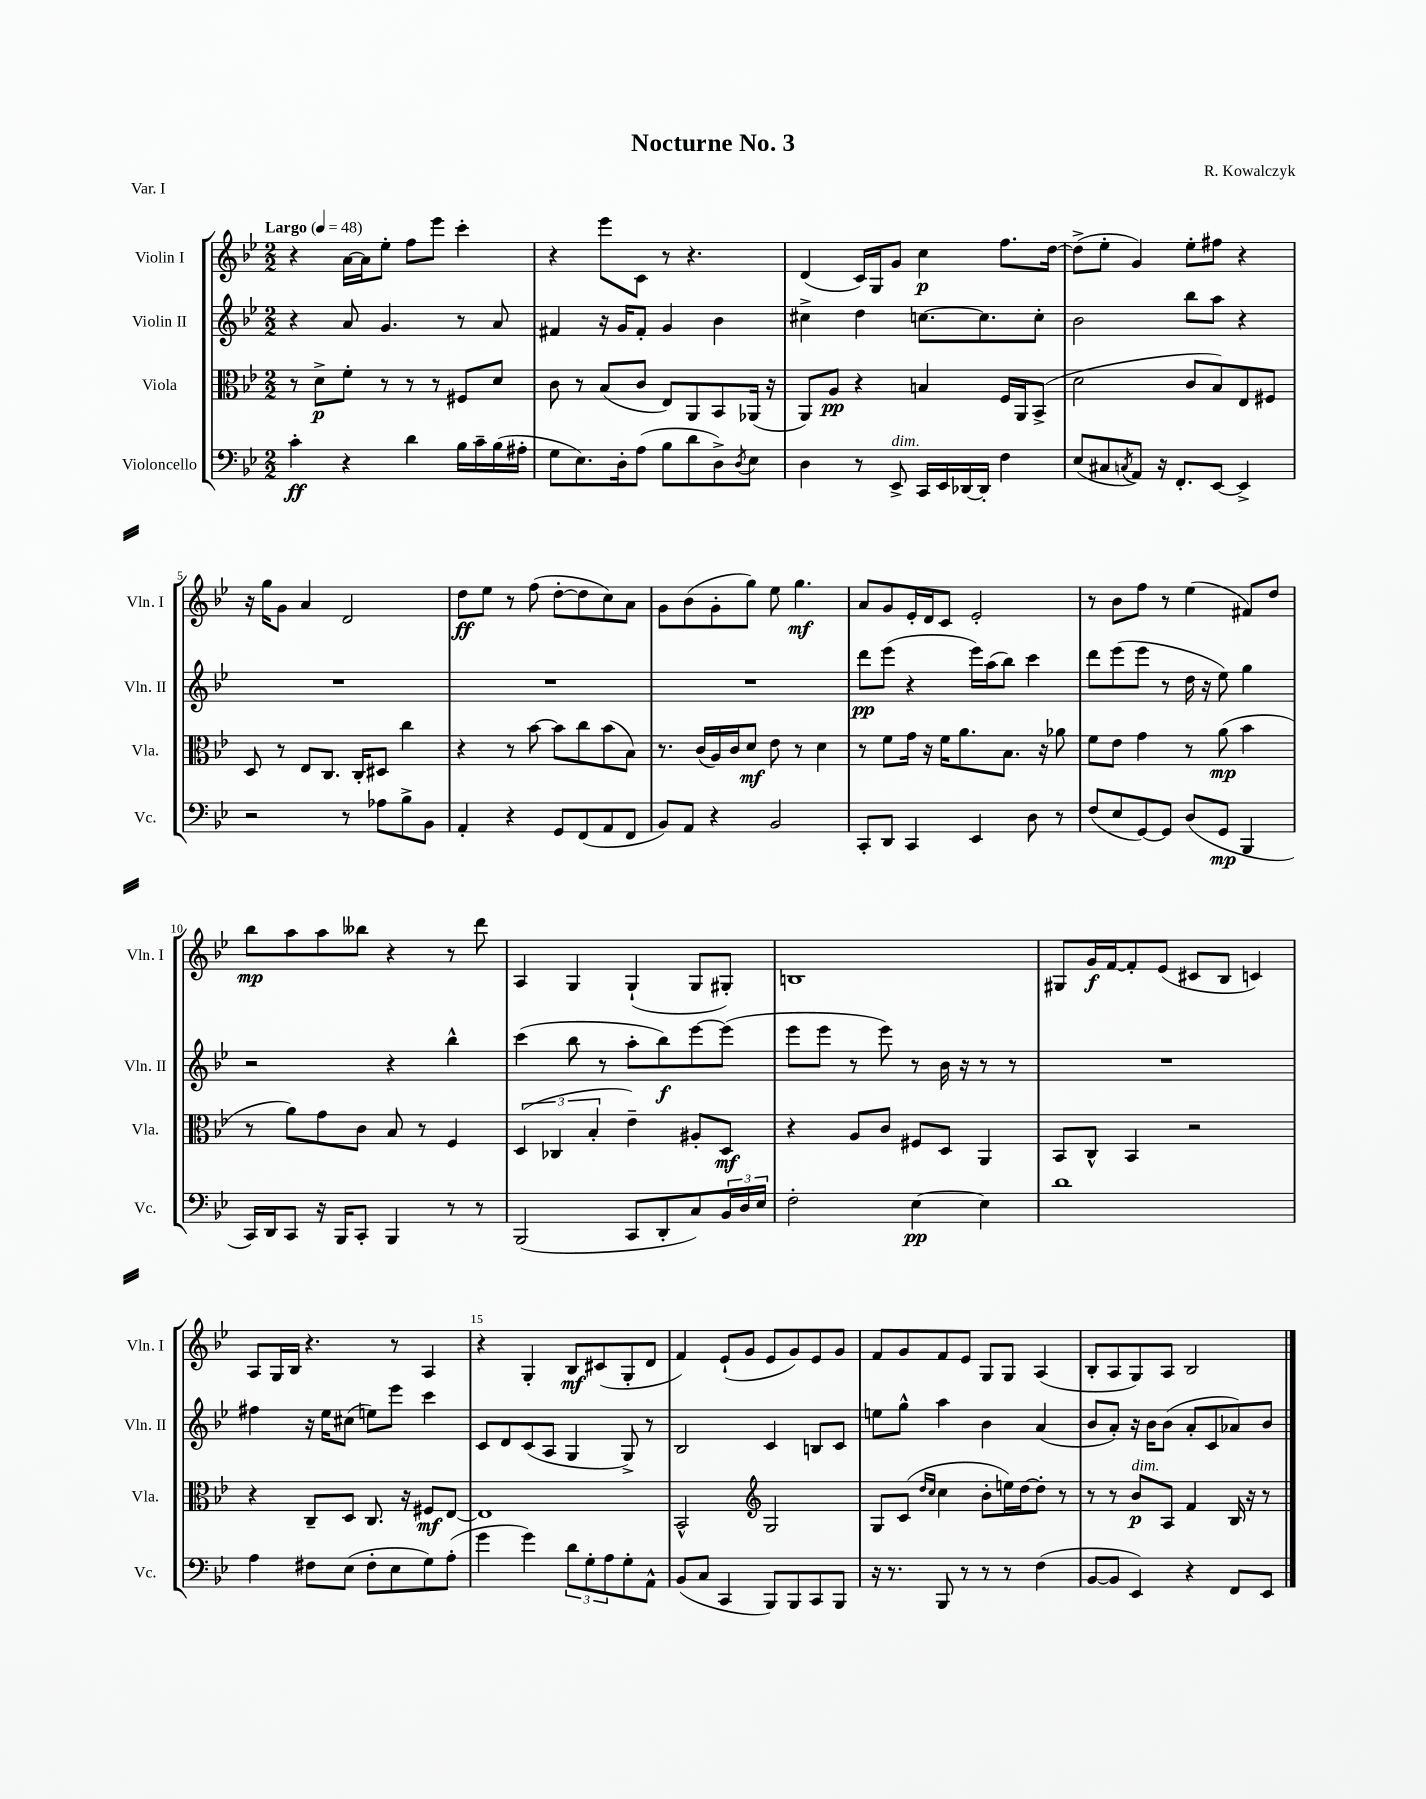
\header { title = "Nocturne No. 3" composer = "R. Kowalczyk" piece = "Var. I" }
<<
\new StaffGroup <<
\new Staff = "s0" \with { instrumentName = "Violin I" shortInstrumentName = "Vln. I" } {
    \clef treble \key bes \major \numericTimeSignature \time 2/2 \tempo "Largo" 4 = 48
    r4 a'16~ a'16 ees''8-. f''8 ees'''8 c'''4-. |
    r4 ees'''8 c'8 r8 r4. |
    d'4( c'16) g16 g'8 c''4\p f''8. d''16~ |
    d''8->( ees''8-. g'4) ees''8-. fis''8 r4 |
    r16 g''16 g'8 a'4 d'2 |
    d''8\ff ees''8 r8 f''8( d''8~-. d''8 c''8) a'8 |
    g'8 bes'8( g'8-. g''8) ees''8 g''4.\mf |
    a'8 g'8 ees'16-. d'16 c'8 ees'2-. |
    r8 bes'8 f''8 r8 ees''4( fis'8) d''8 |
    bes''8\mp a''8 a''8 beses''8 r4 r8 d'''8 |
    a4 g4 g4-!( g8 gis8-.) |
    b1 |
    gis8 g'16\f f'16~ f'8-. ees'8( cis'8 bes8 c'4) |
    a8 g16 bes16 r4. r8 a4 |
    r4 g4-. bes8\mf cis'8( g8-. d'8 |
    f'4) ees'8-!( g'8 ees'8 g'8) ees'8 g'8 |
    f'8 g'8 f'8 ees'8 g8 g8 a4( |
    bes8-. a8 g8) a8 bes2 \bar "|." |
}
\new Staff = "s1" \with { instrumentName = "Violin II" shortInstrumentName = "Vln. II" } {
    \clef treble \key bes \major \numericTimeSignature \time 2/2
    r4 a'8 g'4. r8 a'8 |
    fis'4 r16 g'16 fis'8-. g'4 bes'4 |
    cis''4-> d''4 c''8.~ c''8. c''8-. |
    bes'2 bes''8 a''8 r4 |
    R1 |
    R1 |
    R1 |
    d'''8\pp ees'''8( r4 ees'''16) a''16( bes''8) c'''4 |
    d'''8 ees'''8( ees'''8 r8 d''16 r16 ees''8) g''4 |
    r2 r4 bes''4-^ |
    c'''4( bes''8 r8 a''8-. bes''8\f) ees'''8~ ees'''8( |
    ees'''8 ees'''8 r8 ees'''8) r8 bes'16 r16 r8 r8 |
    R1 |
    fis''4 r16 ees''16 cis''8( e''8) ees'''8 c'''4 |
    c'8 d'8 c'8( a8 g4 g8->) r8 |
    bes2 c'4 b8 c'8 |
    e''8 g''8-^ a''4 bes'4 a'4( |
    bes'8 a'8-.) r16 bes'16 bes'8( a'8-. c'8 aes'8) bes'8 \bar "|." |
}
\new Staff = "s2" \with { instrumentName = "Viola" shortInstrumentName = "Vla." } {
    \clef alto \key bes \major \numericTimeSignature \time 2/2
    r8 d'8->\p f'8-. r8 r8 r8 fis8 d'8 |
    c'8 r8 bes8( c'8 ees8) a,8 bes,8 aes,16( r16 |
    a,8) a8\pp r4 b4 f16 a,16 bes,8->( |
    d'2 c'8 bes8) ees8 fis8 |
    d8 r8 ees8 c8. c16-. dis8 c''4 |
    r4 r8 bes'8~ bes'8 c''8 bes'8( bes8) |
    r8. c'16( a16) c'16 d'8\mf ees'8 r8 d'4 |
    r8 f'8 g'16 r16 f'16 a'8. bes8. r16 aes'8 |
    f'8 ees'8 g'4 r8 a'8\mp( bes'4 |
    r8 a'8) g'8 c'8 bes8 r8 f4 |
    \tuplet 3/2 { d4( ces4 bes4-. } ees'4--) ais8-. d8\mf |
    r4 a8 c'8 fis8 d8 a,4 |
    bes,8 c8-^ bes,4 r2 |
    r4 c8-- d8 c8. r16 fis8\mf ees8~ |
    ees1 |
    bes,2-^ \clef treble g2 |
    g8 c'8( \grace { d''16 c''16 } c''4 bes'8-. e''16) d''16~ d''8-. r8 |
    r8 r8 bes'8\p^\markup { \italic "dim." } a8 f'4 bes16 r16 r8 \bar "|." |
}
\new Staff = "s3" \with { instrumentName = "Violoncello" shortInstrumentName = "Vc." } {
    \clef bass \key bes \major \numericTimeSignature \time 2/2
    c'4-.\ff r4 d'4 bes16 c'16-- bes16( ais16-. |
    g8 ees8.) d16-. a8( bes8 d'8 d8->) \acciaccatura { d8 } ees8 |
    d4 r8 ees,8->^\markup { \italic "dim." } c,16 ees,16 des,16~ des,16-. f4 |
    ees8( cis8 \acciaccatura { c8 } a,8) r16 f,8.-. ees,8~ ees,4-> |
    r2 r8 aes8 bes8-> bes,8 |
    a,4-. r4 g,8 f,8( a,8 f,8 |
    bes,8) a,8 r4 bes,2 |
    c,8-. d,8 c,4 ees,4 d8 r8 |
    f8( ees8 g,8~) g,8 d8( g,8\mp bes,,4 |
    c,16) d,16 c,8 r16 bes,,16 c,8-. bes,,4 r8 r8 |
    bes,,2( c,8 d,8-. c8) \tuplet 3/2 { bes,16 d16 ees16 } |
    f2-. ees4~\pp ees4 |
    d'1 |
    a4 fis8 ees8( fis8-. ees8 g8) a8-.( |
    g'4 g'4) \tuplet 3/2 { d'8 g8-. a8 } g8-. a,8-^ |
    bes,8( c8 c,4 bes,,8) bes,,8 c,8 bes,,8 |
    r16 r8. bes,,8 r8 r8 r8 f4( |
    bes,8~ bes,8 ees,4) r4 f,8 ees,8 \bar "|." |
}
>>
>>
\layout { \context { \Score \override BarNumber.break-visibility = ##(#f #t #t) barNumberVisibility = #(every-nth-bar-number-visible 5) } }
